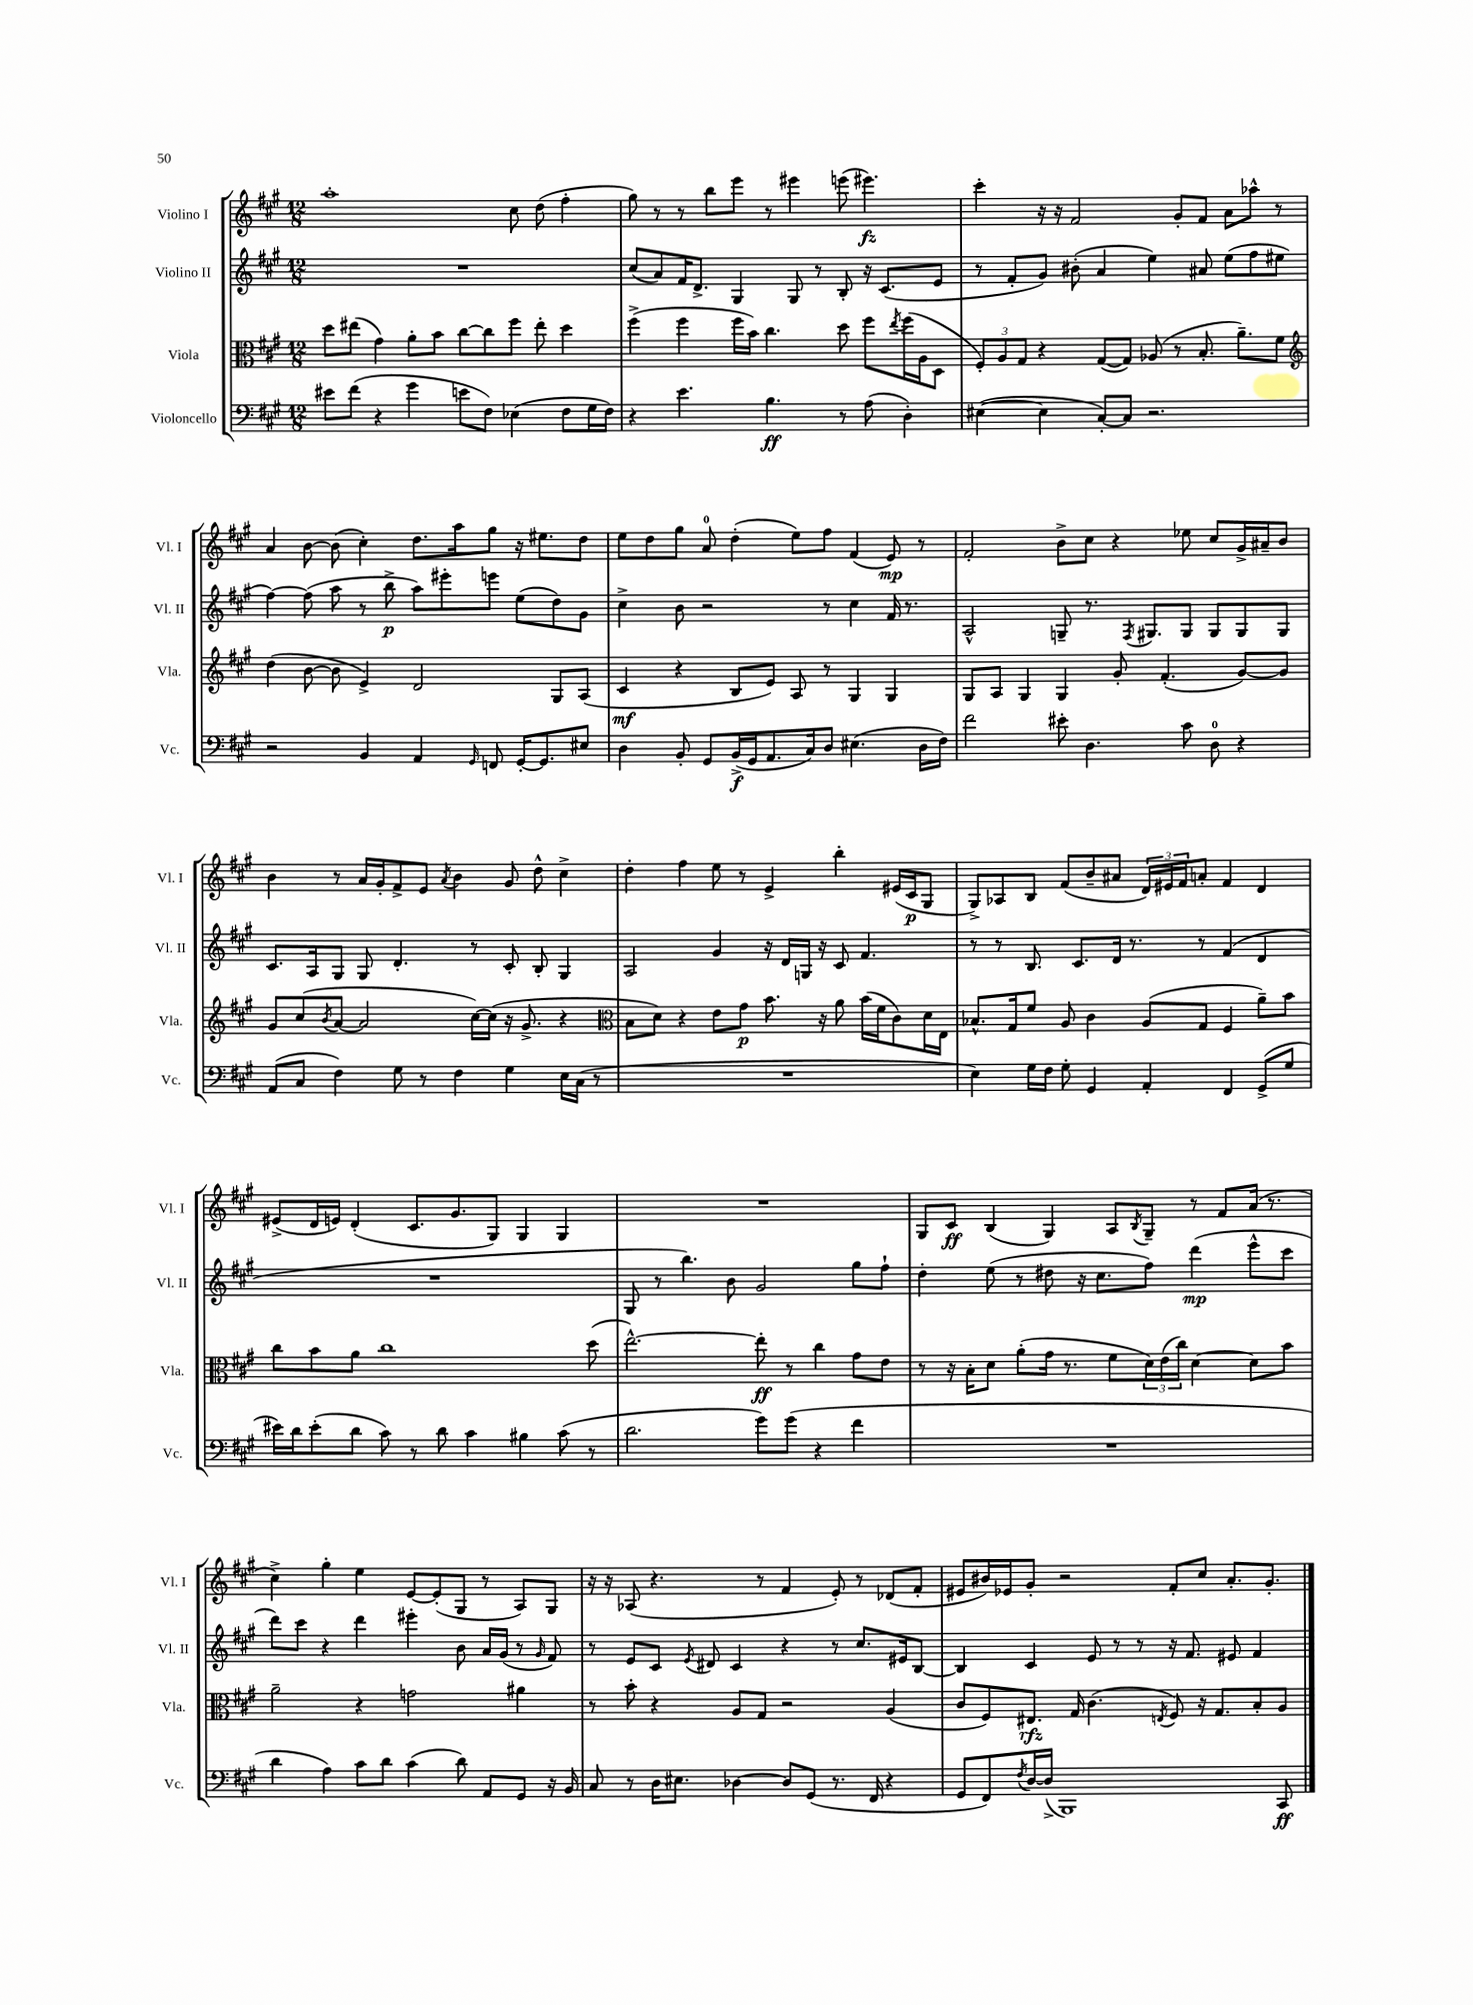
<<
\new StaffGroup <<
\new Staff = "s0" \with { instrumentName = "Violino I" shortInstrumentName = "Vl. I" } {
    \clef treble \key a \major \numericTimeSignature \time 12/8
    a''1-. cis''8 d''8( fis''4-. |
    gis''8) r8 r8 b''8 e'''8 r8 eis'''4 e'''8( eis'''4.\fz) |
    cis'''4-. r16 r16 fis'2 gis'8-. fis'8 a'8 aes''8-^ r8 |
    a'4 b'8~ b'8( cis''4-.) d''8. a''16 gis''8 r16 eis''8. d''8 |
    e''8 d''8 gis''8 a'8-0 d''4-.( e''8) fis''8 fis'4( e'8\mp) r8 |
    fis'2-. b'8-> cis''8 r4 ees''8 cis''8 gis'16-> ais'16-- b'8 |
    b'4 r8 a'16 gis'16-. fis'8-> e'8 \acciaccatura { a'8 } b'4 gis'8 d''8-^ cis''4-> |
    d''4-. fis''4 e''8 r8 e'4-> b''4-. eis'16( cis'16\p gis8 |
    gis8->) aes8 b8 fis'8( b'8-- ais'8 \tuplet 3/2 { d'16) eis'16 fis'16 } a'8-. fis'4 d'4 |
    eis'8->( d'16 e'16) d'4-.( cis'8. gis'8. gis8) gis4 gis4 |
    R1. |
    gis8 cis'8\ff b4( gis4) a8 \acciaccatura { b8 } gis8-- r8 fis'8 a'16( r8. |
    cis''4->) gis''4-. e''4 e'8~ e'8-.( gis8 r8 a8) gis8 |
    r16 r16 aes8( r4. r8 fis'4 e'8-.) r8 des'8( fis'8-. |
    eis'8 bis'16) ees'16 gis'8-. r2 fis'8-. cis''8 a'8.-. gis'8.-. \bar "|." |
}
\new Staff = "s1" \with { instrumentName = "Violino II" shortInstrumentName = "Vl. II" } {
    \clef treble \key a \major \numericTimeSignature \time 12/8
    R1. |
    cis''8( a'8) fis'16 d'8.-> gis4 gis8 r8 b8-. r16 cis'8.( e'8 |
    r8 fis'8-. gis'8) bis'8-.( a'4 e''4) ais'8 e''8( fis''8 eis''8 |
    fis''4~) fis''8( a''8 r8 b''8->\p a''8) eis'''8-. e'''8 e''8( d''8) gis'8 |
    cis''4-> b'8 r2 r8 cis''4 fis'16 r8. |
    a2-^ g8-- r8. \acciaccatura { fis8 } gis8. gis8 gis8 gis8 gis8 |
    cis'8. a16 gis8 gis8 d'4.-. r8 cis'8-. b8-. gis4 |
    a2 gis'4 r16 d'16 g16 r16 cis'8 fis'4. |
    r8 r8 b8. cis'8. d'16 r8. r8 fis'4( d'4 |
    R1. |
    gis8 r8 b''4.) b'8 gis'2 gis''8 fis''8-! |
    d''4-. e''8( r8 dis''8 r16 cis''8. fis''8) d'''4\mp( e'''8-^ cis'''8 |
    d'''8) cis'''8 r4 d'''4 eis'''4-. b'8 a'16 gis'16( r8 \grace { gis'16 } fis'8) |
    r8 e'8 cis'8 \acciaccatura { e'8 } dis'8 cis'4 r4 r8 cis''8. eis'16 b8~ |
    b4 cis'4 e'8 r8 r8 r16 fis'8. eis'8 fis'4 \bar "|." |
}
\new Staff = "s2" \with { instrumentName = "Viola" shortInstrumentName = "Vla." } {
    \clef alto \key a \major \numericTimeSignature \time 12/8
    d''8 eis''8( gis'4) a'8-. b'8 cis''8~ cis''8 fis''8 eis''8-. d''4 |
    fis''4->( fis''4 fis''16 b'16) cis''4. d''8 fis''8 \acciaccatura { e''8 } fis''16( a16 d8 |
    \tuplet 3/2 { fis8-.) a8 gis8 } r4 gis8~( gis8) aes8( r8 b8.-. a'8.--) fis'8 |
    \clef treble d''4( b'8~ b'8 e'4->) d'2 gis8 a8( |
    cis'4\mf r4 b8 e'8) a8 r8 gis4 gis4 |
    gis8 a8 gis4 gis4 gis'8-. fis'4.-.( gis'8~) gis'8 |
    gis'8 cis''8( \acciaccatura { b'8 } a'8~ a'2 cis''16~) cis''16( r16 gis'8.-> r4 |
    \clef alto b8 d'8) r4 e'8 gis'8\p b'8. r16 a'8 b'16( fis'16 cis'8) d'16 e16 |
    bes8.-^ gis16 fis'8 a8 cis'4 a8( gis8 fis4 a'8--) b'8 |
    cis''8 b'8 a'8 cis''1 d''8( |
    e''2.~-^) e''8-.\ff r8 cis''4 gis'8 e'8 |
    r8 r16 b16-. d'8 a'8-.( gis'16 r8. fis'8 \tuplet 3/2 { d'16) e'16( cis''16) } d'4~ d'8 b'8 |
    a'2-- r4 g'2 ais'4 |
    r8 b'8-. r4 a8 gis8 r2 a4( |
    cis'8 fis8) eis8.\rfz gis16 cis'4.( \acciaccatura { e8 } fis8) r16 gis8. b8-. a8 \bar "|." |
}
\new Staff = "s3" \with { instrumentName = "Violoncello" shortInstrumentName = "Vc." } {
    \clef bass \key a \major \numericTimeSignature \time 12/8
    eis'8 fis'8( r4 gis'4 e'8 fis8) ees4( fis8 gis16 fis16) |
    r4 e'4. b4.\ff r8 a8( d4-.) |
    eis4~( eis4 cis8~-.) cis8 r2. |
    r2 b,4 a,4 \grace { gis,16 } f,8 gis,16~-. gis,8. eis8 |
    d4 b,8-. gis,8 b,16->\f( gis,16 a,8. cis16) d8 eis4.( d16 fis16) |
    fis'2 eis'8-. d4. cis'8 d8-0 r4 |
    a,8( cis8 fis4) gis8 r8 fis4 gis4 e16 cis16( r8 |
    R1. |
    e4) gis16 fis16 gis8-. gis,4 a,4-. fis,4 gis,8->( gis8 |
    eis'16) d'16 eis'8-.( d'8 cis'8) r8 d'8 cis'4 bis4 cis'8( r8 |
    d'2. gis'8) gis'8( r4 fis'4 |
    R1. |
    d'4 a4) cis'8 d'8 cis'4( d'8) a,8 gis,8 r16 b,16 |
    cis8 r8 d16 eis8. des4~ des8 gis,8( r8. fis,16 r4 |
    gis,8 fis,8) \acciaccatura { fis8 } d16~ d16->( b,,1) cis,8\ff \bar "|." |
}
>>
>>
\layout { \context { \Score \remove "Bar_number_engraver" } }
